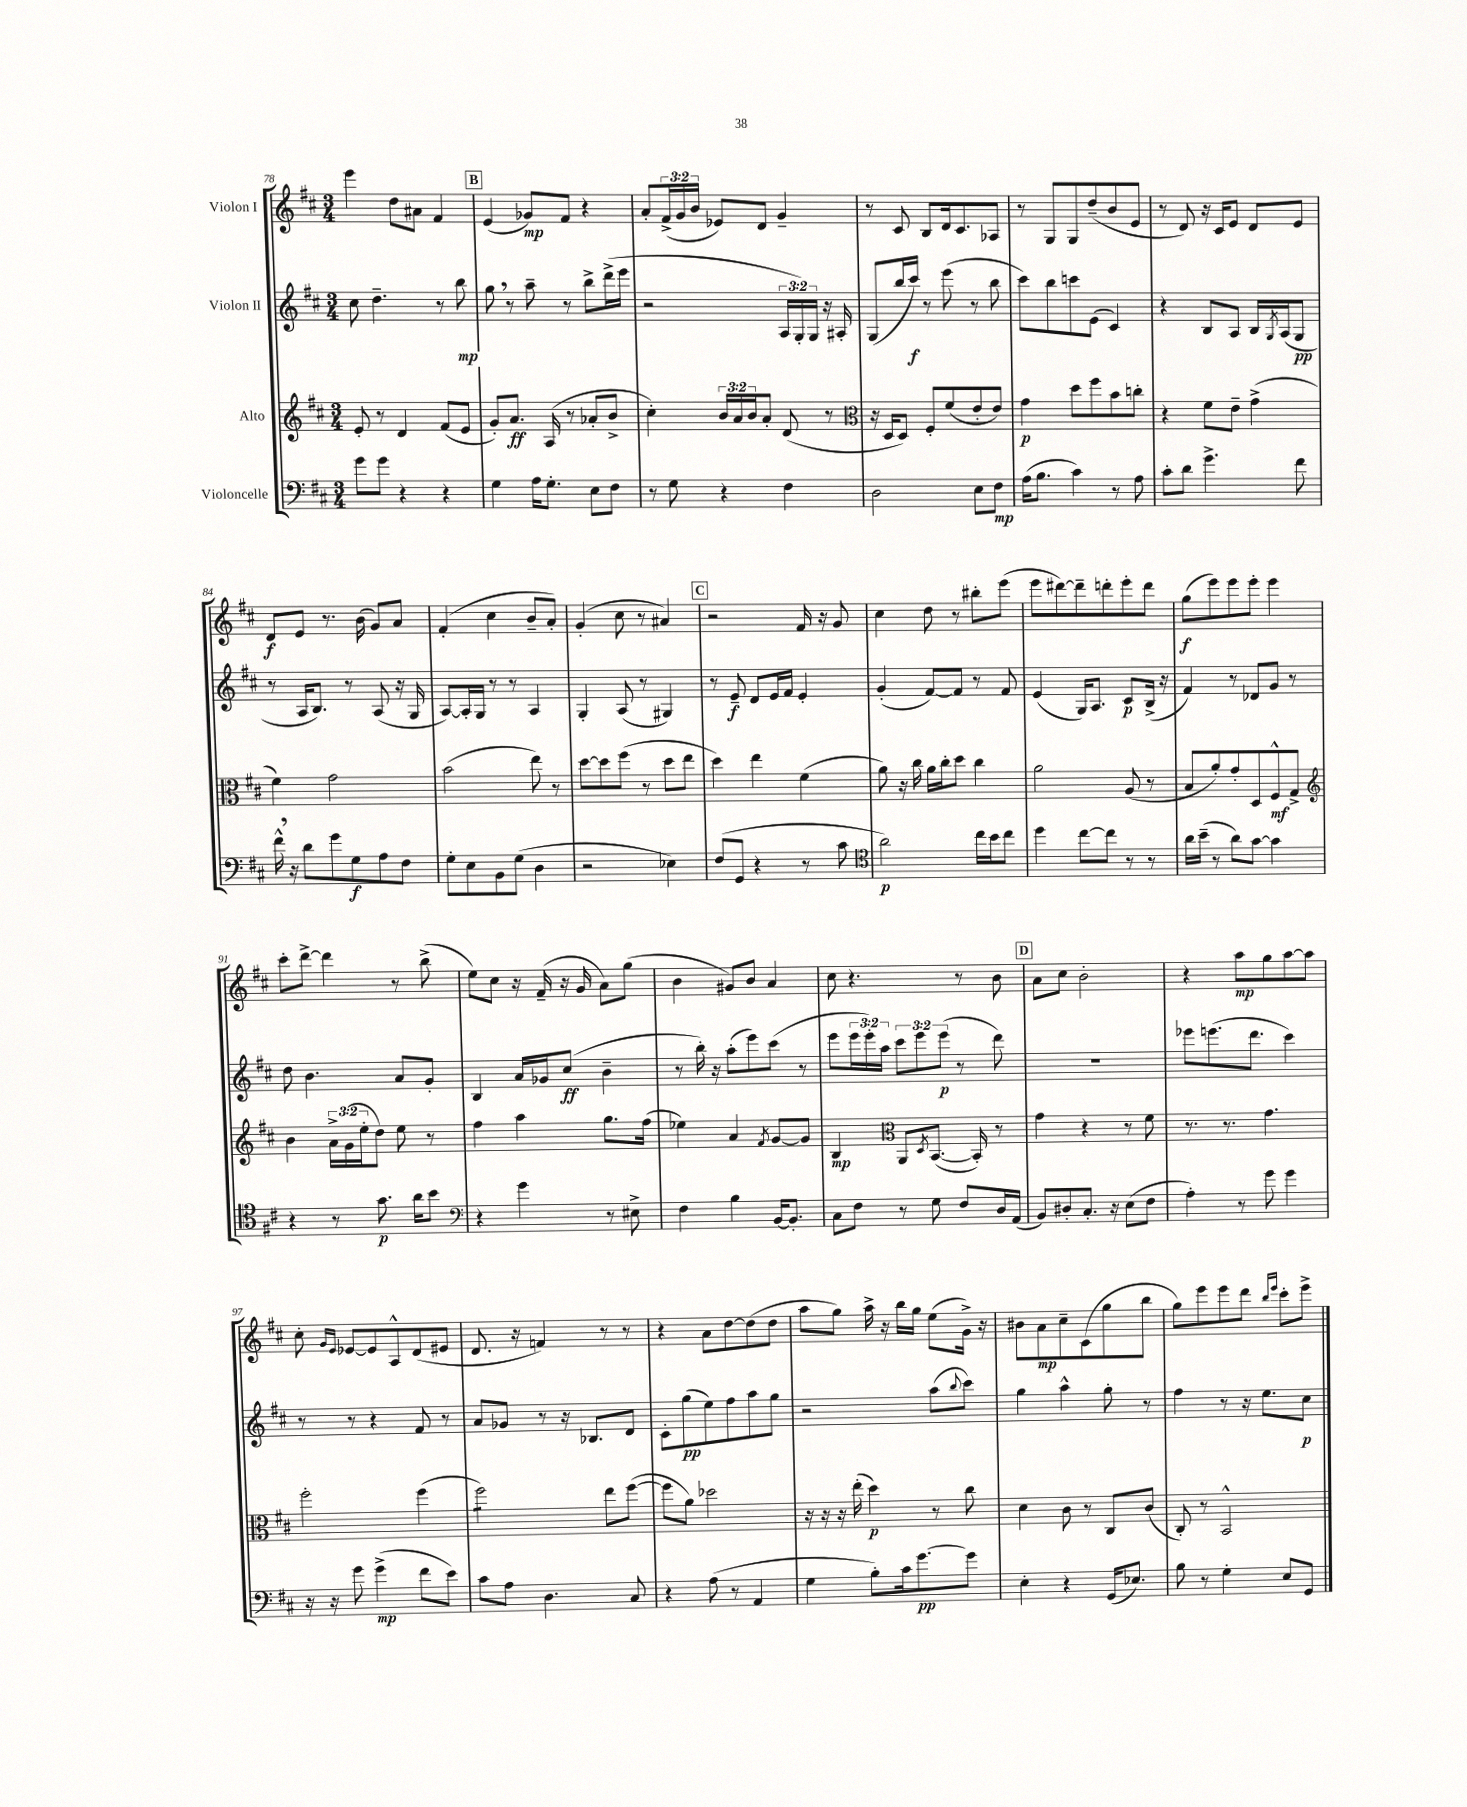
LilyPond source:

<<
\new StaffGroup <<
\new Staff = "s0" \with { instrumentName = "Violon I" } {
    \clef treble \key d \major \numericTimeSignature \time 3/4 \override Staff.TupletNumber.text = #tuplet-number::calc-fraction-text
    e'''4 d''8 ais'8 fis'4 |
    \mark \markup { \box "B" } e'4( ges'8\mp) fis'8 r4 |
    a'8-. \tuplet 3/2 { fis'16->( g'16 b'16 } ees'8) d'8 g'4-- |
    r8 cis'8 b8 d'16 cis'8. aes8 |
    r8 g8 g8 d''8--( b'8 e'8 |
    r8 d'8) r16 cis'16 e'8 d'8 e'8 |
    d'8\f e'8 r8. b'16( g'8) a'8 |
    fis'4-.( cis''4 b'8-- a'8-.) |
    g'4-.( cis''8 r8 ais'4) |
    \mark \markup { \box "C" } r2 fis'16 r16 g'8 |
    cis''4 d''8 r8 bis''8-. e'''8( |
    e'''8 dis'''8~) dis'''8-- d'''8-. e'''8-. d'''8 |
    g''8\f( e'''8) e'''8 e'''8-. e'''4 |
    cis'''8-. d'''8~-> d'''4 r8 b''8->( |
    e''8) cis''8 r16 fis'16--( r16 g'16 a'8) g''8( |
    b'4 gis'8) b'8 a'4 |
    cis''8 r4. r8 b'8 |
    \mark \markup { \box "D" } a'8 cis''8 b'2-. |
    r4 a''8\mp g''8 a''8~ a''8 |
    cis''8-. \grace { g'16 e'16 } ees'8~ ees'8 a8-^ d'8( eis'8 |
    d'8. r16 f'4) r8 r8 |
    r4 a'8 d''8~ d''8( d''8 |
    a''8 g''8) a''16-> r16 b''16 g''16 e''8( g'16->) r16 |
    bis'8 a'8\mp cis''8-- cis'8( g''8 b''8 |
    g''8) e'''8 e'''8 d'''8 \grace { b''16 e'''16 } cis'''8-. e'''8-> \bar "|." |
}
\new Staff = "s1" \with { instrumentName = "Violon II" } {
    \clef treble \key d \major \numericTimeSignature \time 3/4 \override Staff.TupletNumber.text = #tuplet-number::calc-fraction-text
    cis''8 d''4.-- r8 b''8\mp |
    \mark \markup { \box "B" } g''8 \breathe r8 a''8-- r8 b''8-> d'''16->( e'''16 |
    r2 \tuplet 3/2 { a16 g16-.) g16 } r16 ais16-. |
    g8( b''16 cis'''16\f) r8 e'''8( r8 b''8 |
    cis'''8) b''8 c'''8 e'8( cis'4) |
    r4 b8 a8 b16 \acciaccatura { g8 } a16( g8\pp |
    r8 a16 b8.) r8 a8( r16 g16 |
    a8~) a16-. g16 r8 r8 a4 |
    g4-. a8( r8 gis4) |
    \mark \markup { \box "C" } r8 e'8--\f d'8 e'16 fis'16 e'4-. |
    g'4-.( fis'8~) fis'8 r8 fis'8 |
    e'4( g16) a8. cis'8\p b16->( r16 |
    fis'4) r8 des'8 g'8 r8 |
    d''8 b'4. a'8 g'8-. |
    b4 a'16 ges'16 cis''8\ff( b'4-- |
    r8 b''16-.) r16 a''8-.( e'''8) cis'''8( r8 |
    e'''8 \tuplet 3/2 { e'''16 e'''16-.) a''16 } \tuplet 3/2 { cis'''8 e'''8 e'''8\p( } r8 d'''8) |
    \mark \markup { \box "D" } r2. |
    ees'''8 e'''8.( d'''8. cis'''4) |
    r8 r8 r4 fis'8 r8 |
    a'8 ges'8 r8 r16 bes8. d'8 |
    cis'8-. g''8\pp( e''8) fis''8 a''8 g''8 |
    r2 a''8( \appoggiatura { b''8 } cis'''8) |
    g''4 a''4-^ g''8-. r8 |
    fis''4 r8 r16 e''8. cis''8\p \bar "|." |
}
\new Staff = "s2" \with { instrumentName = "Alto" } {
    \clef treble \key d \major \numericTimeSignature \time 3/4 \override Staff.TupletNumber.text = #tuplet-number::calc-fraction-text
    e'8-. r8 d'4 fis'8( e'8 |
    \mark \markup { \box "B" } g'8-.) a'8.\ff a16( r8 aes'8-. b'8-> |
    cis''4-.) \tuplet 3/2 { b'16 a'16 b'16 } a'8-. d'8( r8 |
    \clef alto r16 d16 d8) fis8-. fis'8( e'8-. e'8) |
    g'4\p d''8 fis''8 b'8 c''8-. |
    r4 fis'8 e'8-- g'4->( |
    fis'4) g'2 |
    b'2( e''8) r8 |
    d''8~ d''8 fis''8( r8 d''8 e''8 |
    \mark \markup { \box "C" } d''4) e''4 fis'4( |
    a'8) r16 cis''16 a'16 cis''16-. d''8 cis''4 |
    a'2 a8( r8 |
    b8 a'8-.) g'8-. d8 fis8-^\mf g8-> |
    \clef treble b'4 \tuplet 3/2 { a'16-> g'16( e''16-. } d''8) e''8 r8 |
    fis''4 a''4 g''8. fis''16( |
    ees''4) a'4 \acciaccatura { fis'8 } g'8~ g'8 |
    b4\mp \clef alto a,8 \acciaccatura { d8 } b,8.~( b,16-.) r8 |
    \mark \markup { \box "D" } g'4 r4 r8 fis'8 |
    r8. r8. g'4. |
    fis''2-. fis''4( |
    fis''2:8) e''8 fis''8~( |
    fis''8 a'8) des''2 |
    r16 r16 r16 e''16-.( d''4\p) r8 cis''8 |
    d'4 cis'8 r8 cis8 cis'8( |
    cis8-.) r8 b,2-^ \bar "|." |
}
\new Staff = "s3" \with { instrumentName = "Violoncelle" } {
    \clef bass \key d \major \numericTimeSignature \time 3/4
    g'8 g'8 r4 r4 |
    \mark \markup { \box "B" } g4 a16 g8.-. e8 fis8 |
    r8 g8 r4 fis4 |
    d2 e8 fis8\mp |
    a16( b8. cis'4) r8 a8 |
    cis'8-. d'8 g'4.-> fis'8 |
    fis'16-^ \breathe r16 d'8 g'8 g8\f a8 fis8 |
    g8-. e8 b,8 g8( d4 |
    r2 ees4) |
    \mark \markup { \box "C" } fis8( g,8 r4 r8 cis'8 |
    \clef tenor a'2\p) cis''16 b'16 cis''8 |
    d''4 cis''8~ cis''8 r8 r8 |
    a'16 b'16--( r8 a'8) g'8~ g'4 |
    r4 r8 g'8.\p a'16 b'8 |
    \clef bass r4 g'4 r8 eis8-> |
    fis4 b4 b,16~ b,8.-. |
    cis8 fis8 r8 g8 fis8 d16 a,16( |
    \mark \markup { \box "D" } b,8) dis8-. cis8.-. r16 e8( fis8 |
    a4-.) r8 g'8 g'4 |
    r16 r16 g'8 g'4->\mp( fis'8 e'8) |
    cis'8 a8 d4. cis8 |
    r4 a8( r8 a,4 |
    g4 b8-.) cis'16 g'8.~\pp g'8 |
    e4-. r4 g,16( ees8.) |
    b8 r8 g4-. e8 g,8 \bar "|." |
}
>>
>>
\layout { \context { \Score currentBarNumber = #78 } }
